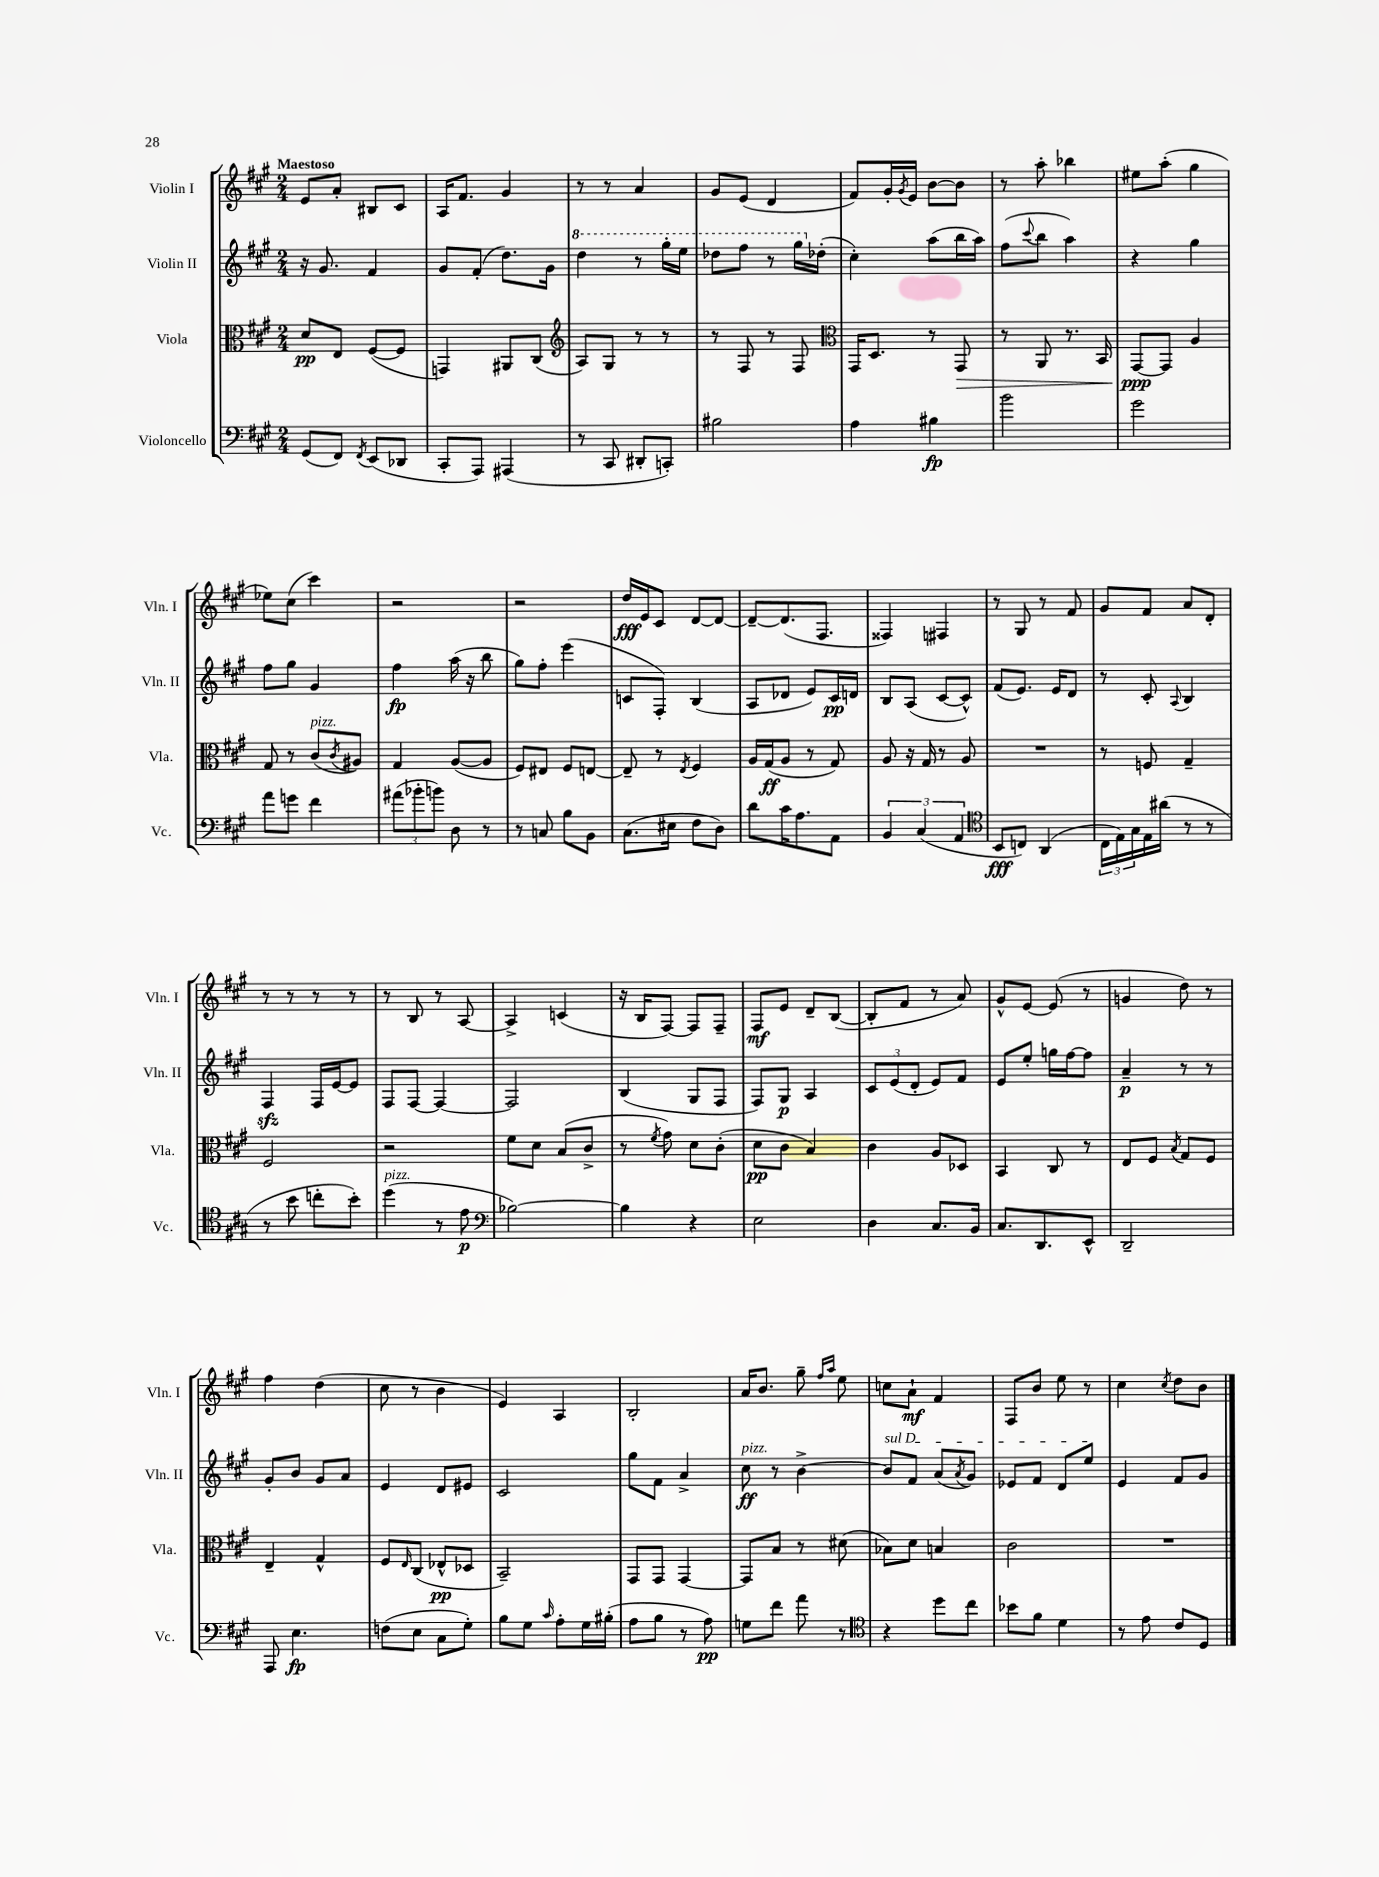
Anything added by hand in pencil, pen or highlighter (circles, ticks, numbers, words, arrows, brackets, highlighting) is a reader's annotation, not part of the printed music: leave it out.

**kern	**kern	**kern	**kern
*staff4	*staff3	*staff2	*staff1
*clefF4	*clefC3	*clefG2	*clefG2
*k[f#c#g#]	*k[f#c#g#]	*k[f#c#g#]	*k[f#c#g#]
*M2/4	*M2/4	*M2/4	*M2/4
(8GG#/L	8d/L	16r	8e/L
.	.	8.g#/	.
8FF#/J)	8E/J	.	8a'/J
8qFF#/	.	.	.
(8EE/L	([8F#/L	4f#/	8B#/L
8DD-/J	8F#/]J	.	8c#/J
=	=	=	=
8CC#'/L	4GG/)	8g#/L	16A/LK
.	.	.	8.f#/J
8AAA/J)	.	(8f#'/J	.
(4AAA#/	8AA#/L	8.dd\L)	4g#/
.	(8C#/J	.	.
.	.	16g#\Jk	.
=	=	=	=
*	*clefG2	*	*
8r	8A/L)	4ddd\	8r
8CC#/	8G#/J	.	8r
8DD#'/L	8r	8r	4a/
8CC'/J)	8r	16ggg#'\LL	.
.	.	16eee\JJ	.
=	=	=	=
2B#\	8r	8ddd-\L	8g#/L
.	8F#/	8fff#\J	(8e/J
.	8r	8r	4d/
.	8F#/	16ggg#\LL	.
.	.	(16dd-'\JJ	.
=	=	=	=
*	*clefC3	*	*
4A\	16GG#/LK	4cc#'\)	8f#/L)
.	8.D/J	.	.
.	.	.	16g#'/L
.	.	.	8qg#/
.	.	.	16e/JJ
4B#\	8r	(8aa\L	[8b\L
.	8GG#/	16bb\L	8b\]J
.	.	16aa\JJ)	.
=	=	=	=
2b\	8r	(8ff#\L	8r
.	.	8qqccc#/	.
.	8AA/	8bb\J	8aa'\
.	8.r	4aa\)	4bb-\
.	16BB/	.	.
=	=	=	=
2g#\	[8GG#/L	4r	8ee#\L
.	8GG#/]J	.	(8aa'\J
.	4A/	4gg#\	4gg#\
=	=	=	=
8a\L	8G#/	8ff#\L	8ee-\L)
8g\J	8r	8gg#\J	(8cc#\J
4f#\	(8c#/L	4g#/	4ccc#\)
.	8qc#/	.	.
.	8A#/J)	.	.
=	=	=	=
(12a#\L	4G#/	4ff#\	2r
12b-'\	.	.	.
12b\J)	.	.	.
8D\	([8A/L	(16aa\	.
.	.	16r	.
8r	8A/]J	8bb\	.
=	=	=	=
8r	8F#/L)	8gg#\L)	2r
8C/	8E#/J	8ff#'\J	.
8B\L	8F#/L	(4eee\	.
8BB\J	[8E/J	.	.
=	=	=	=
(8.C#\L	8E~/]	8c/L	16dd/LL
.	.	.	16e/J
.	8r	8F#'/J)	8c#/J
16E#\Jk	.	.	.
.	8qE/	.	.
8F#\L	4F#/	(4B/	[8d/L
8D\J)	.	.	8d/_J
=	=	=	=
8d\L	16A/LL	8A/L	8d~/_L
.	(16G#/J	.	.
16c#\K	8A/J	8d-/J	(8.d/]
8.A\	.	.	.
.	8r	8e/L)	.
.	.	.	8.F#/J
8AA\J	8G#/)	16c#/L	.
.	.	16d/JJ	.
=	=	=	=
6BB/	8A/	8B/L	4F##/)
.	16r	(8A/J	.
(6C#/	.	.	.
.	16G#/	.	.
.	8r	[8c#/L	4F#/
6AA/	.	.	.
.	8A/	8c#^^/]J)	.
=	=	=	=
*clefC4	*	*	*
8BB/L	2r	(8f#/L	8r
8C/J)	.	8.e/J)	8G#/
(4AA/	.	.	8r
.	.	16e/LK	.
.	.	8d/J	8f#/
=	=	=	=
24C#\LL	8r	8r	8g#/L
24E\)	.	.	.
24G#\	.	.	.
16E\	8F/	8c#'/	8f#/J
(16a#\JJ	.	.	.
.	.	8qqA/	.
8r	4G#~/	4B/	8a/L
8r	.	.	8d'/J
=	=	=	=
8r	2F#/	4F#/	8r
8b\	.	.	8r
8cc'\L	.	16F#/LL	8r
.	.	[16e/J	.
8b'\J)	.	8e/]J	8r
=	=	=	=
(4dd\	2r	8F#/L	8r
.	.	[8F#/J	8B/
8r	.	4F#/_	8r
8e\	.	.	[8A/
=	=	=	=
*clefF4	*	*	*
[2B-\)	8f#\L	2F#/]	4A^/]
.	8d\J	.	.
.	(8B/L	.	(4c/
.	8c#^/J	.	.
=	=	=	=
4B-\]	8r	(4B/	16r
.	.	.	16B/LK
.	8qf#/	.	.
.	8g#\)	.	[8F#/J)
4r	8d\L	8G#/L	8F#/]L
.	(8c#'\J	8F#/J	8F#~/J
=	=	=	=
2E\	8d\L	8F#/L)	8F#/L
.	8c#\J	8G#/J	8e/J
.	4B/)	4A/	8d~/L
.	.	.	([8B/J
=	=	=	=
4D\	4c#\	12c#/L	8B'/]L
.	.	(12e/	.
.	.	.	8f#/J
.	.	12d'/J	.
8.C#/L	8A/L	8e/L)	8r
.	8D-/J	8f#/J	8a/)
16BB/Jk	.	.	.
=	=	=	=
8.C#/L	4BB/	8e/L	8g#^^/L
.	.	8ee'/J	[8e/J
8.DD/	.	.	.
.	8C#/	16gg\LL	(8e/]
.	.	[16ff#\J	.
8EE^^/J	8r	8ff#\]J	8r
=	=	=	=
2DD~/	8E/L	4a~/	4g/
.	8F#/J	.	.
.	8qB/	.	.
.	8G#/L	8r	8dd\)
.	8F#/J	8r	8r
=	=	=	=
8AAA/	4E~/	8g#'/L	4ff#\
4.E\	.	8b/J	.
.	4G#^^/	8g#/L	(4dd\
.	.	8a/J	.
=	=	=	=
(8F\L	8F#/L	4e/	8cc#\
.	16qqE/	.	.
8E\J	(8C#/J	.	8r
8C#\L	8E-^^/L	8d/L	4b\
8G#'\J)	8D-/J	8e#/J	.
=	=	=	=
8B\L	2BB~/)	2c#/	4e/)
8G#\J	.	.	.
16qqc#/	.	.	.
8A'\L	.	.	4A/
16G#\L	.	.	.
(16B#'\JJ	.	.	.
=	=	=	=
8A\L	8GG#/L	8gg#\L	2B'/
8B\J	8GG#/J	8f#\J	.
8r	[4GG#/	4a^/	.
8A\)	.	.	.
=	=	=	=
8G\L	8GG#/]L	8cc#\	16a/LK
.	.	.	8.b/J
8f#\J	8B/J	8r	.
8a\	8r	[4b^\	8gg#~\
.	.	.	16qqff#/LL
.	.	.	16qqaa/JJ
8r	(8d#\	.	8ee\
=	=	=	=
*clefC4	*	*	*
4r	8B-\L)	8b/]L	8cc\L
.	8d\J	8f#/J	8a`\J
8dd\L	4B/	(8a/L	4f#/
.	.	8qa/	.
8cc#\J	.	8g#/J)	.
=	=	=	=
8b-\L	2c#\	8e-/L	8F#/L
8f#\J	.	8f#/J	8b/J
4d\	.	8d/L	8ee\
.	.	8ee/J	8r
=	=	=	=
8r	2r	4e/	4cc#\
8e\	.	.	.
.	.	.	8qcc#/
8c#/L	.	8f#/L	8dd\L
8D/J	.	8g#/J	8b\J
==	==	==	==
*-	*-	*-	*-
